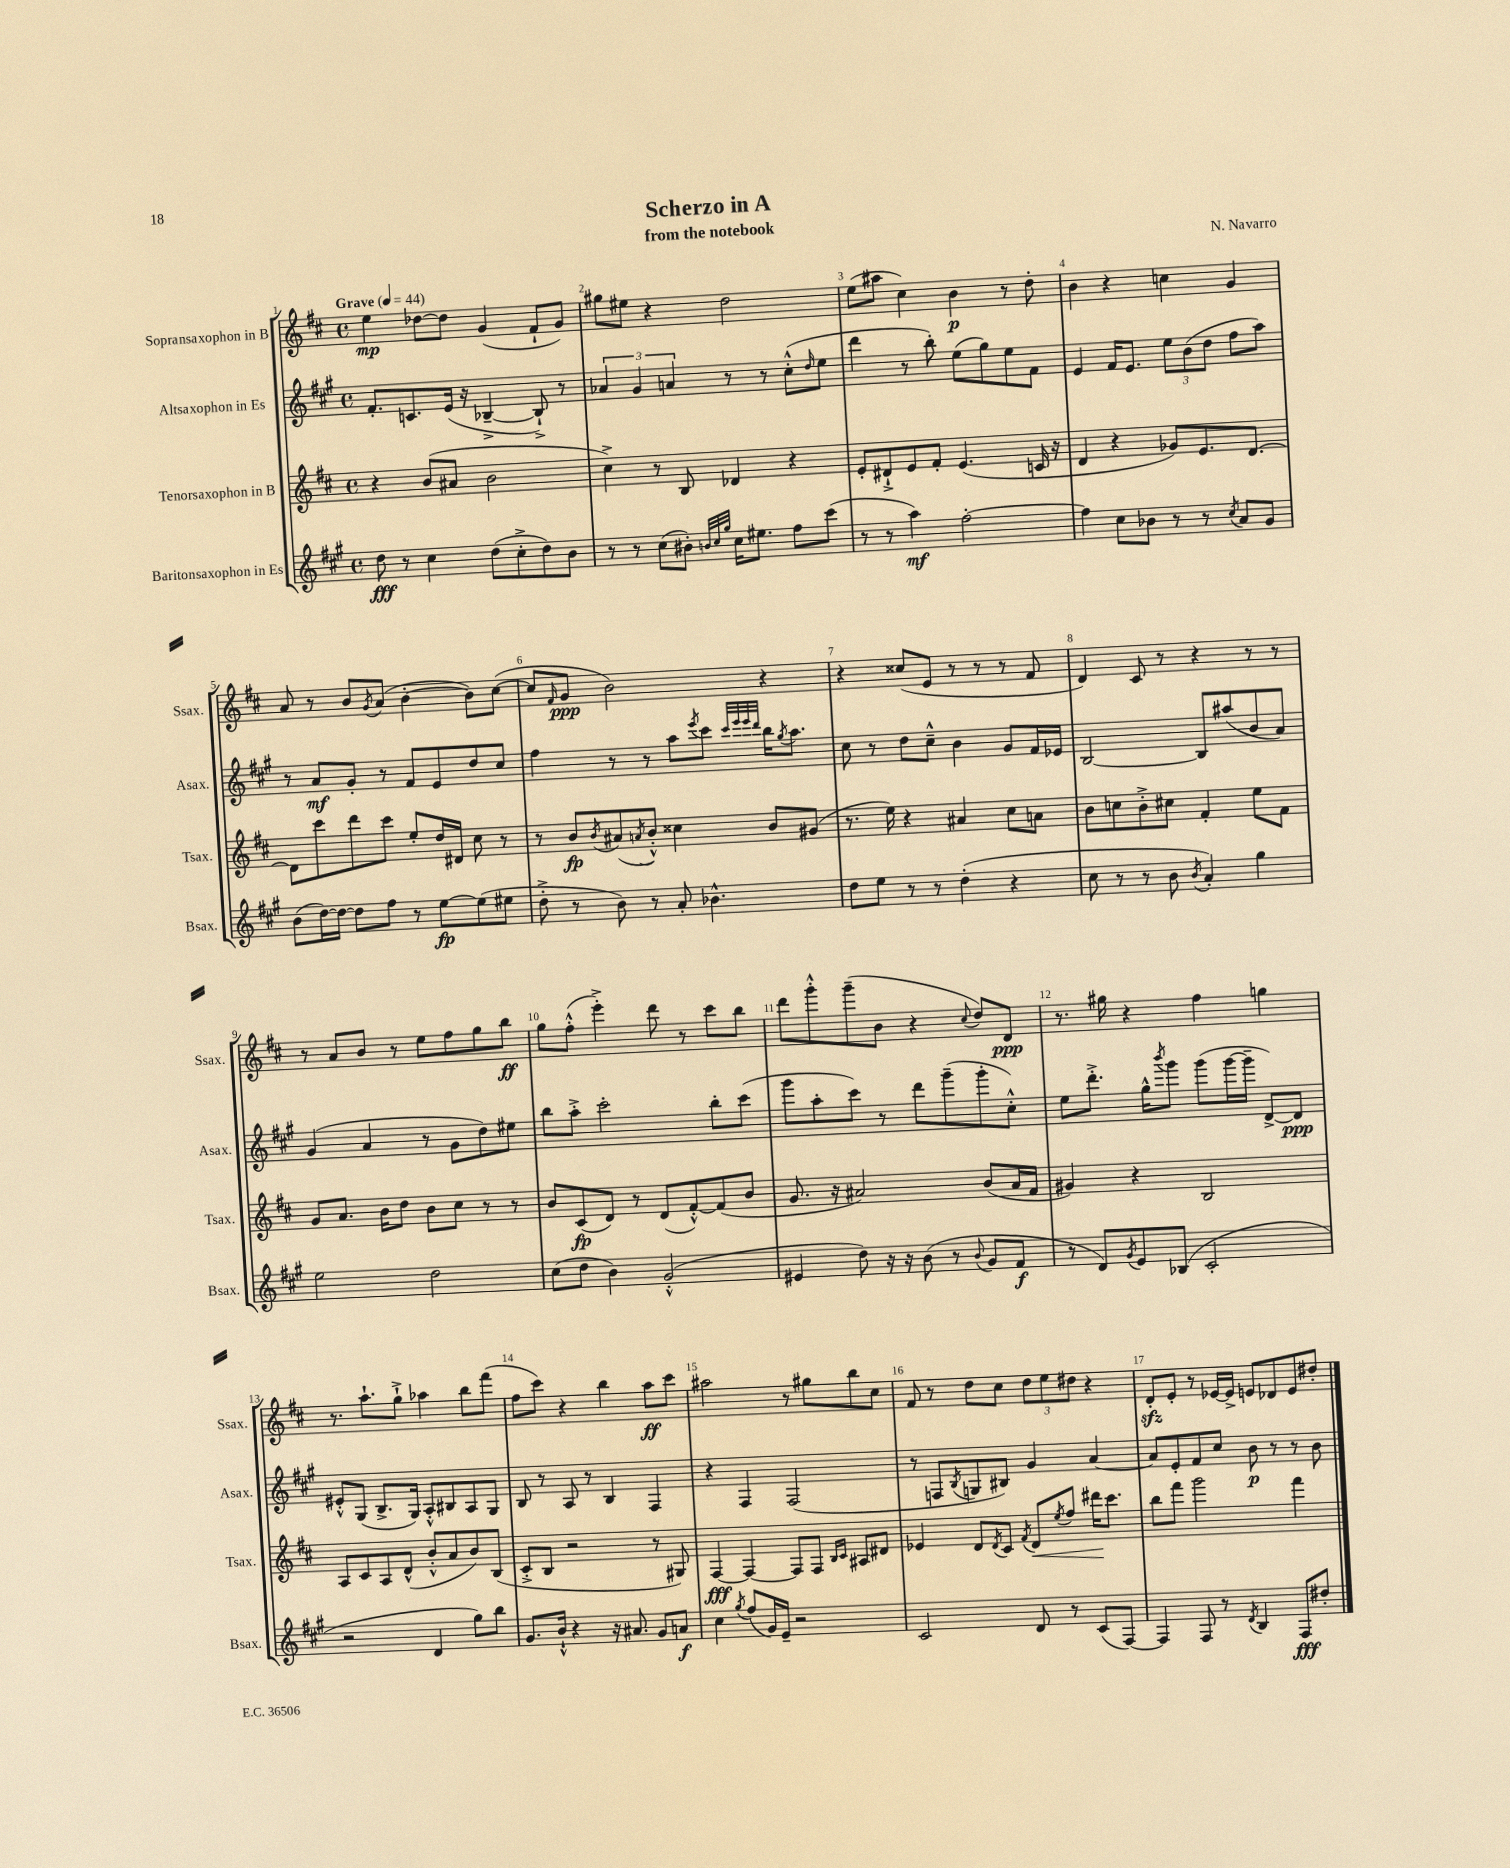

**kern	**kern	**kern	**kern
*staff4	*staff3	*staff2	*staff1
*clefG2	*clefG2	*clefG2	*clefG2
*k[f#c#g#]	*k[f#c#]	*k[f#c#g#]	*k[f#c#]
*M4/4	*M4/4	*M4/4	*M4/4
*met(c)	*met(c)	*met(c)	*met(c)
*MM44	*MM44	*MM44	*MM44
8dd	4r	8.f#'	4ee
8r	.	.	.
.	.	8.c	.
4cc#	(8b	.	[8dd-
.	8a#	(16e	8dd-]
.	.	16r	.
(8dd	2b	[4B-~^	(4g
8cc#'^	.	.	.
8dd)	.	8B-`^])	8f#`
8b	.	8r	8g)
=	=	=	=
8r	4cc#^)	6a-	8gg#
8r	.	.	8ee#
.	.	6g#	.
(8cc#	8r	.	4r
.	.	6a	.
8b#')	8B	.	.
32qqb	.	.	.
32qqcc#	.	.	.
32qqgg#	.	.	.
16cc#	4d-	8r	2dd
8.ee#	.	.	.
.	.	8r	.
8ff#	4r	(8cc#'^^	.
.	.	16qqdd	.
(8ccc#	.	8ee	.
=	=	=	=
8r	8e'	4ddd	(8ee
8r	8d#`^	.	8aa#
4aa)	8e	8r	4cc#)
.	8f#'	8bb')	.
[2ff#'	(4.e	(8ee	4b
.	.	8gg#)	.
.	.	8ee	8r
.	16c	8f#	8dd'
.	16r	.	.
=	=	=	=
4ff#]	4d	4e	4b
8cc#	4r	16f#	4r
.	.	8.e	.
8b-	.	.	.
8r	8g-)	12ee	4cc
.	.	(12b	.
8r	8.e	.	.
.	.	12dd	.
8qcc#	.	.	.
8a	.	8ff#	4g
.	[8.d	.	.
8g#	.	8aa)	.
=	=	=	=
(8b	8d]	8r	8a
[16dd)	8ccc#	8a	8r
16dd_	.	.	.
8dd]	8ddd	8g#'	8b
.	.	.	8qg
8ff#	8ccc#	8r	(8a
8r	8ee'	8f#	[4b'
[8ee	16dd	8e	.
.	16d#	.	.
(8ee]	8cc#	8dd	8b])
8ee#	8r	8cc#	([8cc#
=	=	=	=
8dd'^	8r	4ff#	8cc#]
.	.	.	16qqf#
8r	8b	.	8g
.	8qb	.	.
8b)	(8a#	8r	2b)
.	8qa	.	.
8r	8b'^^)	8r	.
8a'	4cc##	8aa	.
.	.	8qeee	.
4.b-^^	.	8ccc#	.
.	.	32qqccc#	.
.	.	32qqeee	.
.	.	32qqeee	.
.	.	32qqddd	.
.	8b	16bb	4r
.	.	8qgg#	.
.	.	8.aa	.
.	(8g#	.	.
=	=	=	=
8dd	8.r	8cc#	4r
8ee	.	8r	.
.	16ee)	.	.
8r	4r	8dd	(8cc##
8r	.	8cc#~^^	8e
(4dd'	4a#	4b	8r
.	.	.	8r
4r	8cc#	8g#	8r
.	8a	16f#	8f#
.	.	16e-	.
=	=	=	=
8cc#	8b	[2B	4d)
8r	8cc	.	.
8r	8b'^	.	8c#
8b	8cc#	.	8r
8qb	.	.	.
4a')	4f#'	8B]	4r
.	.	(8aa#	.
4gg#	8ee	8b	8r
.	8f#	8a)	8r
=	=	=	=
2ee	8g	(4g#	8r
.	8.a	.	8a
.	.	4a	8b
.	16b	.	.
.	8dd	.	8r
2dd	8b	8r	8ee
.	8cc#	8g#	8ff#
.	8r	8dd)	8gg
.	8r	8ee#	8bb
=	=	=	=
(8cc#	8b	8bb	8gg
8dd	(8c#	8aa'^	(8ff#'^^
4b)	8d)	2ccc#'	4eee'^)
.	8r	.	.
(2g#'^^	(8d	.	8ddd
.	[8f#'^^)	.	8r
.	(8f#]	8bb'	8ccc#
.	8b	(8ccc#	8bb
=	=	=	=
4e#	8.g	8ggg#	8ddd
.	.	8aa'	8ggg'^^
.	16r	.	.
8dd)	2a#)	8ccc#)	(8ggg~
16r	.	8r	8b
16r	.	.	.
(8b	.	8ddd	4r
8r	.	(8ggg#~	.
8qqb	.	.	8qqcc#
8g#	(8b	8ggg#'	8dd)
8f#	16a#	8cc#'^^)	8d
.	16f#	.	.
=	=	=	=
8r	4g#)	8ee	8.r
8d)	.	8.ddd'^	.
.	.	.	16gg#
8qg#	.	.	.
8e	4r	.	4r
.	.	16gg#^^	.
.	.	8qbbb	.
(8B-	.	8ggg#	.
2c#'	2B	(8ggg#	4ff#
.	.	[16ggg#	.
.	.	16ggg#~]	.
.	.	[8d^)	4gg
.	.	8d]	.
=	=	=	=
2r	8A	8e#'^^	8.r
.	8c#	(8G#	.
.	.	.	8.aa`
.	8A	8.B^	.
.	(8d^^	.	8gg`^
.	.	16G#)	.
4d	8b'^^	8A'^^	4aa-
.	8a	8B#	.
8gg#)	8b)	8A	8bb
8bb	(8B	8G#	(8fff#
=	=	=	=
8.g#	8c#'^	8B	8ff#
.	8B	8r	8ccc#)
16b`^^	.	.	.
4r	2r	8A	4r
.	.	8r	.
16r	.	4B	4bb
8.a#	.	.	.
8g#	8r	4F#	8aa
8a	8G#)	.	8ccc#
=	=	=	=
4cc#	[4F#	4r	2aa#
8qgg#	.	.	.
(8ff#	4F#_	4F#	.
16g#)	.	.	.
16e~	.	.	.
2r	8F#]	(2F#	8r
.	8F#	.	8gg#
.	16qqB	.	.
.	16qqc#	.	.
.	8A#	.	8bb
.	8d#	.	8cc#
=	=	=	=
2c#	4e-	8r	8f#
.	.	8F	8r
.	.	8qB	.
.	8d	8G	8dd
.	8qd	.	.
.	8c#	8B#)	8cc#
.	8qf#	.	.
8d	8d	4g#	12dd
.	.	.	12ee
.	8qee	.	.
8r	8ff#	.	.
.	.	.	12dd#
(8c#	16ddd#	[4a	4r
.	8.ccc#	.	.
[8F#)	.	.	.
=	=	=	=
4F#]	8bb	8a]	8d'
.	8fff#	8e'	8e'
8F#	2ggg	8f#	8r
8r	.	8cc#	[16e-
.	.	.	16e-^]
8qd	.	.	.
4B	.	8b	8e
.	.	8r	8d-
8F#	4fff#	8r	8e
8dd#'	.	8b	8dd#'
==	==	==	==
*-	*-	*-	*-
